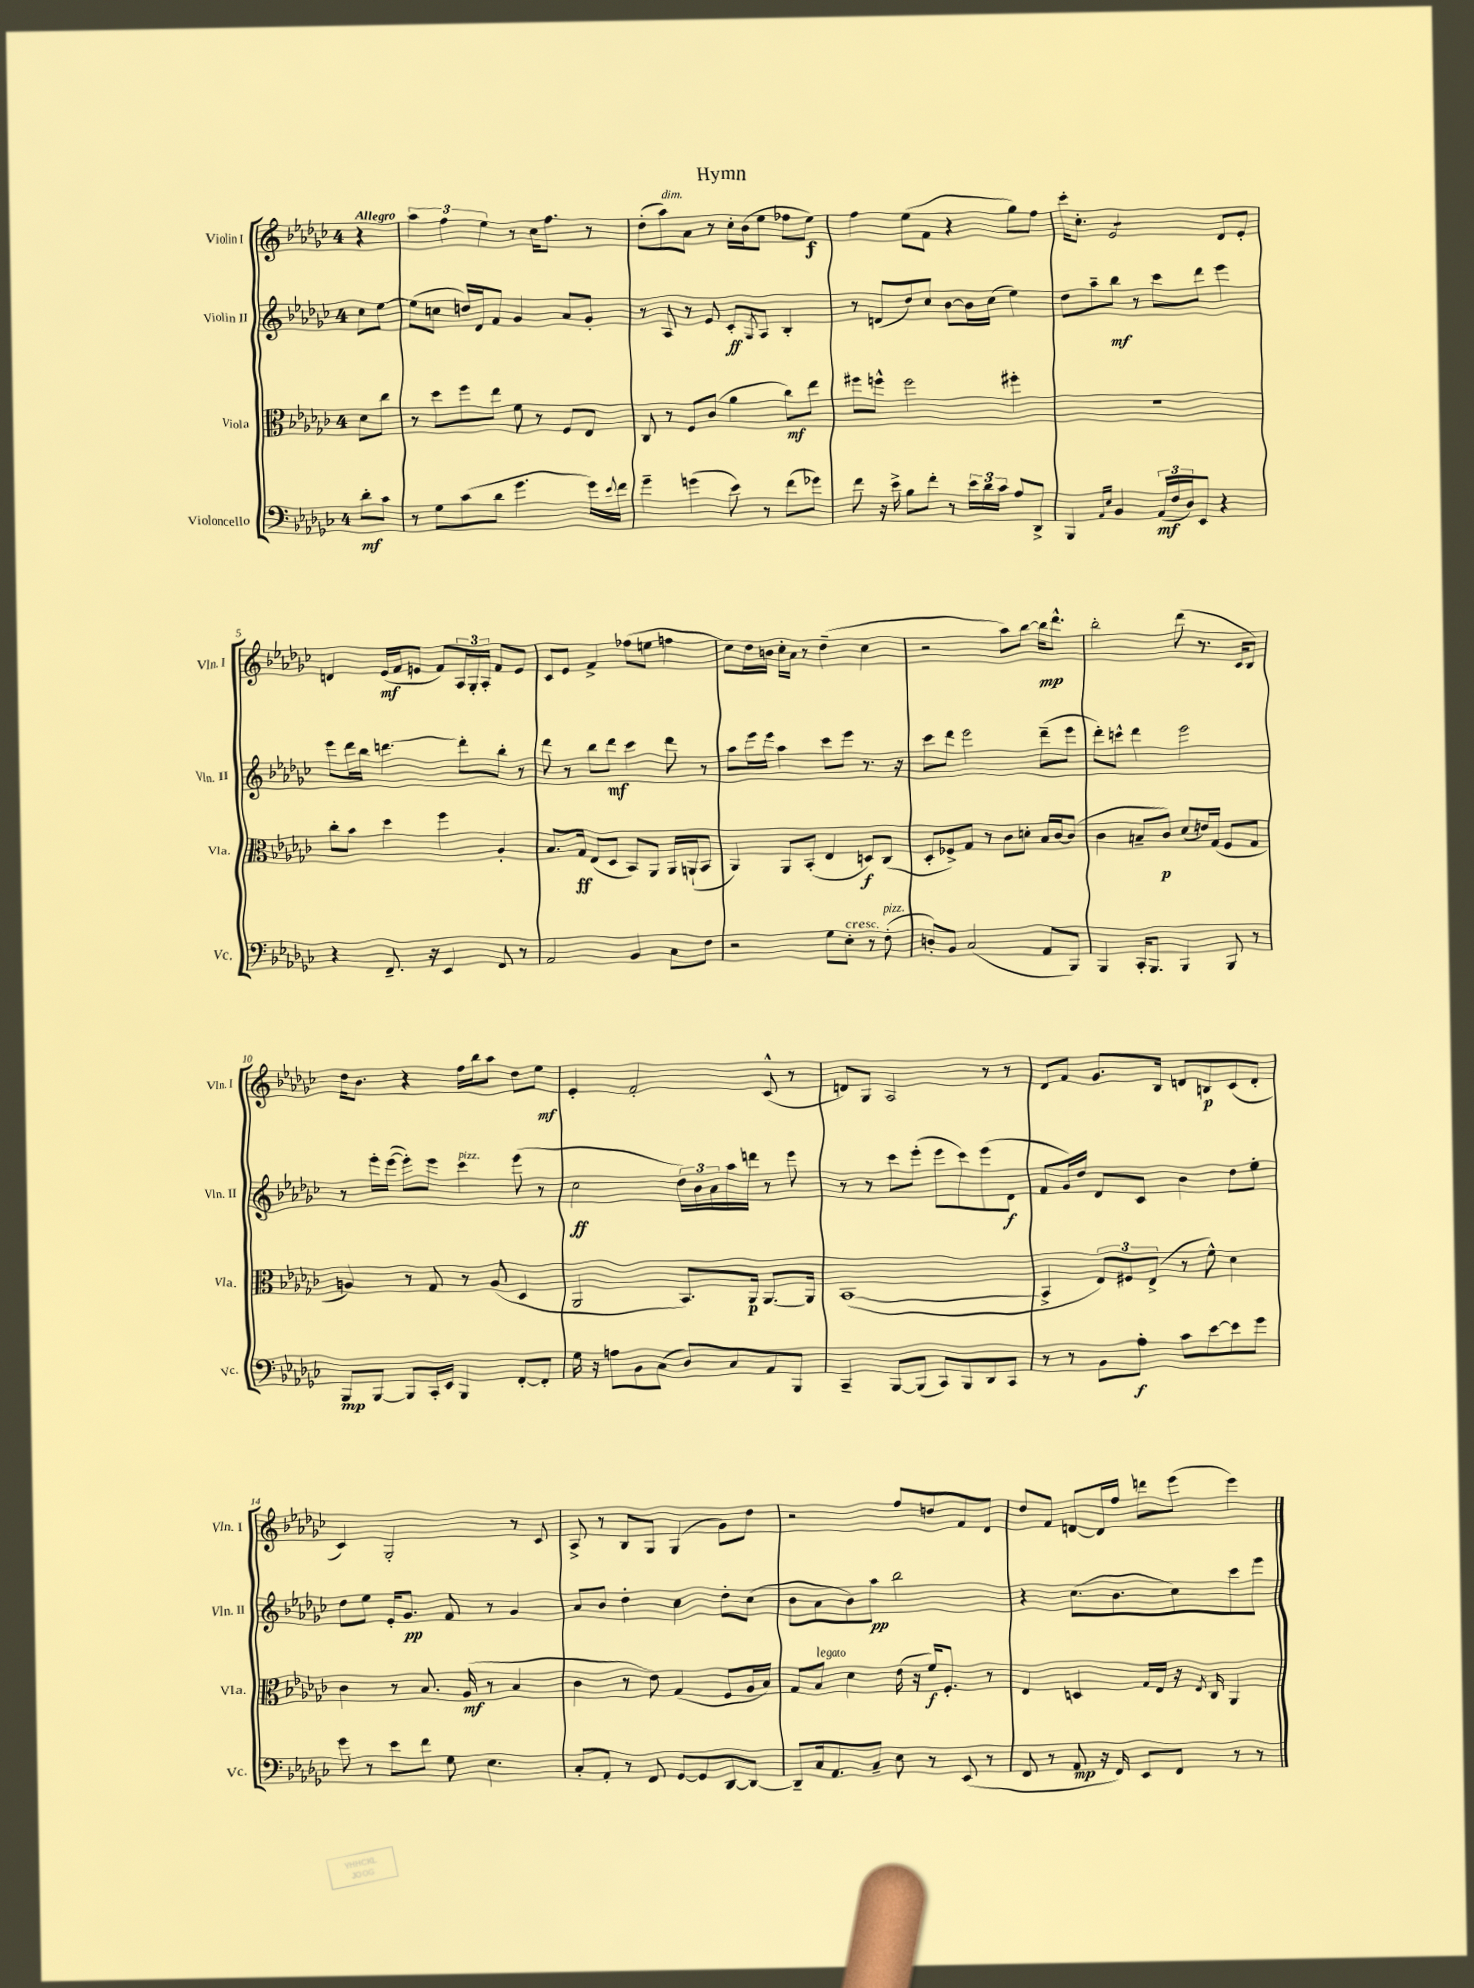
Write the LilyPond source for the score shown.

\header { title = "Hymn" }
<<
\new StaffGroup <<
\new Staff = "s0" \with { instrumentName = "Violin I" shortInstrumentName = "Vln. I" } {
    \clef treble \key ges \major \once \override Staff.TimeSignature.style = #'single-digit \time 4/4 \partial 4 \tempo "Allegro"
    r4 |
    \tuplet 3/2 { aes''4 f''4 ees''4 } r8 ces''16 f''8. r8 |
    des''8-.( aes''8^\markup { \italic "dim." }) aes'8 r8 ces''16-. bes'16( ees''8 fes''8 ees''8\f) |
    f''4 ees''8( f'8 r4 ges''8) f''8 |
    ces'''16-. ces''8.-. ees'2:8 des'8 ees'8-. |
    d'4 ees'16\mf( f'16 e'8 f'8) \tuplet 3/2 { aes16 ges16-. aes16-. } f'8 e'8 |
    ces'8 ees'8 f'4-> fes''8( e''8 f''4 |
    ces''8) des''16 b'16 ces''16-. aes'16 r8 des''4--( ces''4 |
    r2 aes''8) bes''8~ bes''16\mp des'''8.-^ |
    bes''2-. des'''8( r8. ces'16 bes8) |
    des''16 bes'8. r4 f''16 bes''16 aes''8 des''8 ees''8\mf |
    ees'4-. f'2-. ces'8-^( r8 |
    d'8) ges8 aes2 r8 r8 |
    des'8 f'8 ges'8. bes16 d'8 b8\p ces'8( d'8-. |
    ces'4) ges2-. r8 ces'8 |
    aes8-> r8 bes8 ges8 ges4( ges'8) des''8 |
    r2 f''8 d''8 f'8 des'8 |
    des''8 f'8 d'8~ d'16 f''16 d'''8 ees'''8( ees'''4) \bar "|." |
}
\new Staff = "s1" \with { instrumentName = "Violin II" shortInstrumentName = "Vln. II" } {
    \clef treble \key ges \major \once \override Staff.TimeSignature.style = #'single-digit \time 4/4 \partial 4
    ces''8 ees''8~ |
    ees''8( c''8 d''16) des'16 f'8 ges'4 aes'8 ges'8-. |
    r8 aes8 r8 ees'8 ces'8-.\ff \acciaccatura { ges8 } aes8 bes4-. |
    r8 d'8( des''8) ces''8 bes'8~ bes'16 ces''16( ees''4) |
    des''8 aes''8-- bes''8\mf r8 ces'''8 des'''8 ees'''4 |
    ees'''8 des'''16 bes''16 d'''4.~ d'''8-. bes''8-. r8 |
    des'''8 r8 bes''8 des'''8\mf ces'''4 des'''8 r8 |
    aes''8 ees'''16 ees'''16 aes''4 ces'''8 ees'''8 r8. r16 |
    ces'''8 des'''8 ees'''2 des'''8--( ees'''8 |
    des'''8-.) c'''8-^ des'''4 ees'''2 |
    r8 ees'''16-. ees'''16~( ees'''8-.) ees'''8 ces'''4^\markup { \italic "pizz." } ees'''8( r8 |
    ces''2\ff \tuplet 3/2 { des''16) bes'16 aes'16 } aes''16 d'''16 r8 ees'''8 |
    r8 r8 ces'''8 ees'''8-.( ees'''8 ces'''8) ees'''8( des'8\f |
    f'8 ges'16) des''16 des'8 ces'8 bes'4 des''8 ees''8-. |
    des''8 ees''8 ees'16-. ges'8.\pp f'8 r8 ges'4 |
    aes'8 bes'8 des''4-. ces''4 des''8-. ces''8( |
    bes'8 aes'8 bes'8) aes''8\pp bes''2 |
    r4 ces''8.( bes'8. ces''8) ces'''8 ees'''8 \bar "|." |
}
\new Staff = "s2" \with { instrumentName = "Viola" shortInstrumentName = "Vla." } {
    \clef alto \key ges \major \once \override Staff.TimeSignature.style = #'single-digit \time 4/4 \partial 4
    des'8 ces''8 |
    r8 des''8 f''8 ees''8 f'8 r8 f8 ees8 |
    ces8 r8 f8 ces'8( aes'4 ces''8\mf) ees''8 |
    fis''8 f''8-^ f''2 fis''4-. |
    R1 |
    ces''8-. bes'8 des''4 f''4 aes4-. |
    bes8. ges16\ff ees8( des8 bes,8) aes,8 aes,16 a,16-!( bes,8 |
    aes,4) aes,8 bes,8-.( ees4 d8\f) ces8( |
    des8-. fes8->) ges8 r8 ces'8 d'8-. bes16 ces'16~ ces'8( |
    ces'4 b8-- ces'8\p) des'8( e'16) ges16( f8 ges8 |
    a4) r8 ges8 r8 a8( des4 |
    aes,2 bes,8.) aes,16\p aes,8.~ aes,16 |
    bes,1~( |
    bes,4-> \tuplet 3/2 { ees8) fis8 ees8->( } r8 f'8-^) des'4 |
    ces'4 r8 bes8. aes16\mf( r8 bes4 |
    ces'4 r8 ees'8) ges4( f8 aes16 bes16) |
    ges8 bes8^\markup { \italic "legato" } des'4 ees'16( r16 f'16\f) f8.-. r8 |
    ees4 d4 ges16 ees16 r16 \acciaccatura { ees8 } ces16 aes,4 \bar "|." |
}
\new Staff = "s3" \with { instrumentName = "Violoncello" shortInstrumentName = "Vc." } {
    \clef bass \key ges \major \once \override Staff.TimeSignature.style = #'single-digit \time 4/4 \partial 4
    des'8-.\mf ces'8 |
    r8 ges8 ces'8( des'8 ges'4. ges'16) \appoggiatura { ees'8 } f'16 |
    ges'4-- g'4( ees'8) r8 f'8( ges'8) |
    f'8 r16 ees'16-> bes8 f'8-. r8 \tuplet 3/2 { ees'16 des'16 ces'16 } aes8 des,8-> |
    bes,,4 \grace { aes,16 ees16 } bes,4 \tuplet 3/2 { aes,16\mf( f16 des16) } ees,8 r4 |
    r4 f,8.-- r16 ees,4 f,8 r8 |
    aes,2 bes,4 ces8 f8 |
    r2 ges8 ees8-.^\markup { \italic "cresc." } r8 f8-.^\markup { \italic "pizz." }( |
    d8-.) bes,8 ces2( aes,8 bes,,8) |
    bes,,4 ces,16-. bes,,8. bes,,4 bes,,8 r8 |
    bes,,8\mp bes,,8~ bes,,8 ces,16-. ees,16 bes,,4 f,8~-. f,8-. |
    ges16 r16 a8 bes,8 ces8( des8) ces8 aes,8 bes,,8 |
    ces,4-- bes,,8~ bes,,8( ces,8) bes,,8 des,8 ces,8 |
    r8 r8 bes,8 aes8-.\f ces'8 ees'8~ ees'8 ges'8 |
    ges'8 r8 ees'8 f'8 ges8 ees4. |
    ces8-. aes,8-. r8 f,8 ges,8~ ges,8 des,8~ des,8~ |
    des,8-- ces16 aes,8. ces8-- ees8 r8 ees,8( r8 |
    f,8 r8 aes,8\mp r16 f,16) ees,8 f,8 r8 r8 \bar "|." |
}
>>
>>
